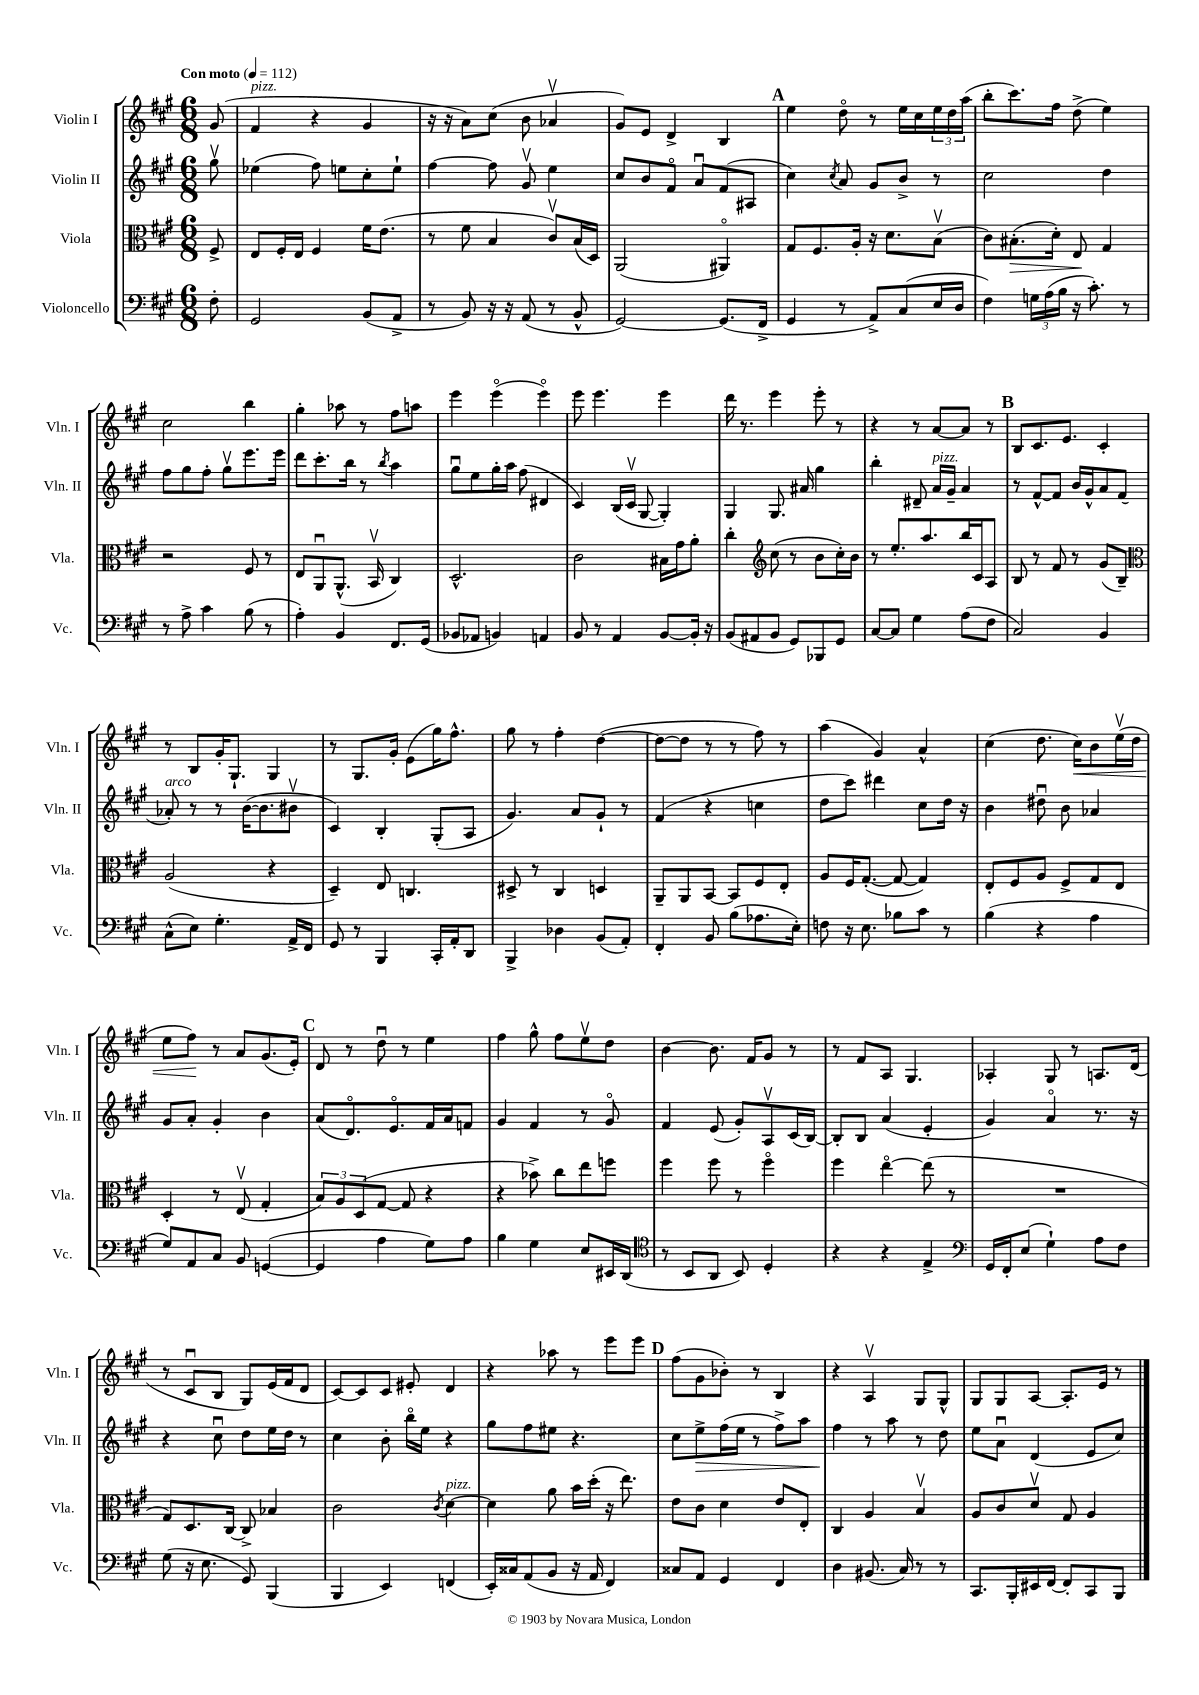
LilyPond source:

<<
\new StaffGroup <<
\new Staff = "s0" \with { instrumentName = "Violin I" shortInstrumentName = "Vln. I" } {
    \clef treble \key a \major \numericTimeSignature \time 6/8 \partial 8 \tempo "Con moto" 4 = 112
    gis'8( |
    fis'4^\markup { \italic "pizz." } r4 gis'4 |
    r16 r16 a'8) cis''8( b'8 aes'4\upbow |
    gis'8) e'8 d'4-> b4 |
    \mark \markup { \bold "A" } e''4 d''8\flageolet r8 e''16 cis''16 \tuplet 3/2 { e''16 d''16 a''16( } |
    b''8-. cis'''8.) fis''16 d''8->( e''4) |
    cis''2 b''4 |
    gis''4-. aes''8 r8 fis''8 a''8 |
    e'''4 e'''4\flageolet( e'''4\flageolet) |
    e'''8 e'''4. e'''4 |
    d'''16 r8. e'''4 e'''8-. r8 |
    r4 r8 a'8~ a'8 r8 |
    \mark \markup { \bold "B" } b8 cis'8. e'8. cis'4-. |
    r8 b8 gis'16-. gis8.-! gis4 |
    r8 gis8. gis'16-. e'8( gis''16) fis''8.-^ |
    gis''8 r8 fis''4-. d''4~( |
    d''8~ d''8 r8 r8 fis''8) r8 |
    a''4( gis'4) a'4-^ |
    cis''4( d''8. cis''16\<) b'8 e''16\upbow( d''16 |
    e''8 fis''8\!) r8 a'8 gis'8.( e'16-.) |
    \mark \markup { \bold "C" } d'8 r8 d''8\downbow r8 e''4 |
    fis''4 gis''8-^ fis''8 e''8\upbow d''8 |
    b'4~ b'8. fis'16 gis'8 r8 |
    r8 fis'8 a8 gis4. |
    aes4-. gis8 r8 a8. d'16( |
    r8 cis'8\downbow b8 gis8) e'16( fis'16 d'8 |
    cis'8~) cis'8 cis'8 eis'8-. d'4 |
    r4 aes''8 r8 e'''8 e'''8 |
    \mark \markup { \bold "D" } fis''8( gis'8 bes'8-.) r8 b4 |
    r4 a4\upbow gis8 gis8-^ |
    gis8 gis8 a8~ a8.-. e'16 r8 \bar "|." |
}
\new Staff = "s1" \with { instrumentName = "Violin II" shortInstrumentName = "Vln. II" } {
    \clef treble \key a \major \numericTimeSignature \time 6/8 \partial 8
    gis''8\upbow |
    ees''4( fis''8) e''8 cis''8-. e''8-! |
    fis''4~ fis''8 gis'8\upbow e''4 |
    cis''8 b'8 fis'8\flageolet a'8\downbow fis'8( ais8 |
    \mark \markup { \bold "A" } cis''4) \acciaccatura { cis''8 } a'8 gis'8 b'8-> r8 |
    cis''2 d''4 |
    fis''8 gis''8 fis''8-. gis''8\upbow e'''8. e'''16 |
    d'''8 cis'''8.-. b''16 r8 \acciaccatura { b''8 } a''4 |
    gis''8\downbow e''8 gis''16-. a''16 fis''8( dis'4 |
    cis'4) b16( cis'16\upbow gis8~ gis4-.) |
    gis4 gis8. ais'16 gis''4 |
    b''4-. dis'8-- a'16^\markup { \italic "pizz." } gis'16-- a'4 |
    \mark \markup { \bold "B" } r8 fis'8~-^ fis'8 b'16 gis'16-^ a'8 fis'8( |
    aes'8-.^\markup { \italic "arco" }) r8 r8 b'16~( b'8. bis'8\upbow |
    cis'4) b4-. gis8-.( a8 |
    gis'4.) a'8 gis'8-! r8 |
    fis'4( r4 c''4 |
    d''8 cis'''8) dis'''4 cis''8 d''16 r16 |
    b'4 dis''8\downbow b'8 aes'4 |
    gis'8 a'8-. gis'4-. b'4 |
    \mark \markup { \bold "C" } a'8( d'8.\flageolet) e'8.\flageolet fis'16 a'16 f'8 |
    gis'4 fis'4 r8 gis'8\flageolet |
    fis'4 e'8( gis'8-.) a8\upbow cis'16( b16~) |
    b8-. b8 a'4( e'4-. |
    gis'4) a'4\flageolet r8. r16 |
    r4 cis''8\downbow d''8 e''16 d''16 r8 |
    cis''4 b'8-. b''16\flageolet e''16 r4 |
    gis''8 fis''8 eis''8 r4. |
    \mark \markup { \bold "D" } cis''8 e''8->\> fis''16( e''16 r8 fis''8->) a''8 |
    fis''4\! r8 a''8 r8 d''8 |
    e''8 a'8\downbow d'4( e'8 cis''8) \bar "|." |
}
\new Staff = "s2" \with { instrumentName = "Viola" shortInstrumentName = "Vla." } {
    \clef alto \key a \major \numericTimeSignature \time 6/8 \partial 8
    fis8-> |
    e8 fis16-. e16 fis4 fis'16 e'8.( |
    r8 fis'8 b4 cis'8\upbow) b16( d16) |
    a,2( ais,4\flageolet) |
    \mark \markup { \bold "A" } gis8 fis8. a16-. r16 d'8. b8\upbow( |
    cis'8) bis8.-.\>( d'16-.) e8\! gis4 |
    r2 fis8 r8 |
    e8 a,8\downbow a,8.-^( b,16\upbow cis4) |
    d2.-^ |
    cis'2 bis16 gis'16 a'8-. |
    cis''4-. \clef treble cis''8( r8 b'8 cis''16-.) b'16 |
    r8 e''8.-. a''8. b''16 cis'16 a8 |
    \mark \markup { \bold "B" } b8 r8 fis'8 r8 gis'8( b8--) |
    \clef alto a2( r4 |
    d4--) e8 c4. |
    dis8-> r8 cis4 d4 |
    a,8-- a,8 b,8~ b,8 fis8 e8-. |
    a8 fis16 gis8.~-.( gis8~ gis4) |
    e8-. fis8 a8 fis8-> gis8 e8 |
    d4-. r8 e8\upbow( gis4-. |
    \mark \markup { \bold "C" } \tuplet 3/2 { b8) a8 d8( } gis8~ gis8 r4 |
    r4 bes'8->) cis''8 e''8 f''8 |
    fis''4 fis''8 r8 fis''4\flageolet |
    fis''4 e''4~\flageolet e''8( r8 |
    R2. |
    gis8) d8. cis16~ cis8-> bes4 |
    cis'2 \acciaccatura { cis'8 } d'4~^\markup { \italic "pizz." } |
    d'4 a'8 b'16 d''16-.( r16 e''8.) |
    \mark \markup { \bold "D" } e'8 cis'8 d'4 e'8 e8-. |
    cis4 a4 b4\upbow |
    a8 cis'8 d'8\upbow gis8 a4 \bar "|." |
}
\new Staff = "s3" \with { instrumentName = "Violoncello" shortInstrumentName = "Vc." } {
    \clef bass \key a \major \numericTimeSignature \time 6/8 \partial 8
    fis8-. |
    gis,2 b,8( a,8-> |
    r8 b,8) r16 r16 a,8( r8 b,8-^ |
    gis,2~) gis,8.( fis,16-> |
    \mark \markup { \bold "A" } gis,4 r8 a,8->) cis8( e16 d16 |
    fis4) \tuplet 3/2 { g16 a16( b16 } r16 cis'8.-.) r8 |
    r8 a8-> cis'4 b8( r8 |
    a4-.) b,4 fis,8. gis,16( |
    bes,8 aes,8 b,4) a,4 |
    b,8 r8 a,4 b,8~ b,16-. r16 |
    b,8( ais,8 b,8 gis,8) bes,,8 gis,8 |
    cis8~ cis8 gis4 a8( fis8 |
    \mark \markup { \bold "B" } cis2) b,4 |
    cis8-^( e8) gis4.-. a,16-> fis,16 |
    gis,8 r8 b,,4 cis,16-. a,16-. d,8 |
    b,,4-> des4 b,8( a,8-.) |
    fis,4-. b,8 b8( aes8. e16-.) |
    f8 r16 e8. bes8 cis'8 r8 |
    b4( r4 a4 |
    gis8) a,8 cis8 b,8 g,4~( |
    \mark \markup { \bold "C" } g,4 a4 gis8) a8 |
    b4 gis4 e8 eis,16 d,16( |
    \clef tenor r8 b,8 a,8 b,8) d4-. |
    r4 r4 e4-> |
    \clef bass gis,16 fis,16-. e8( gis4-!) a8 fis8 |
    gis8( r16 e8. gis,8) b,,4( |
    b,,4 e,4) f,4( |
    e,16-.) cisis16 a,8( b,8 r16 a,16 fis,4) |
    \mark \markup { \bold "D" } cisis8 a,8 gis,4 fis,4 |
    d4 bis,8.( cis16) r8 r8 |
    cis,8. b,,16-. eis,16 fis,16~ fis,8-. cis,8 b,,8 \bar "|." |
}
>>
>>
\layout { \context { \Score \remove "Bar_number_engraver" } }
